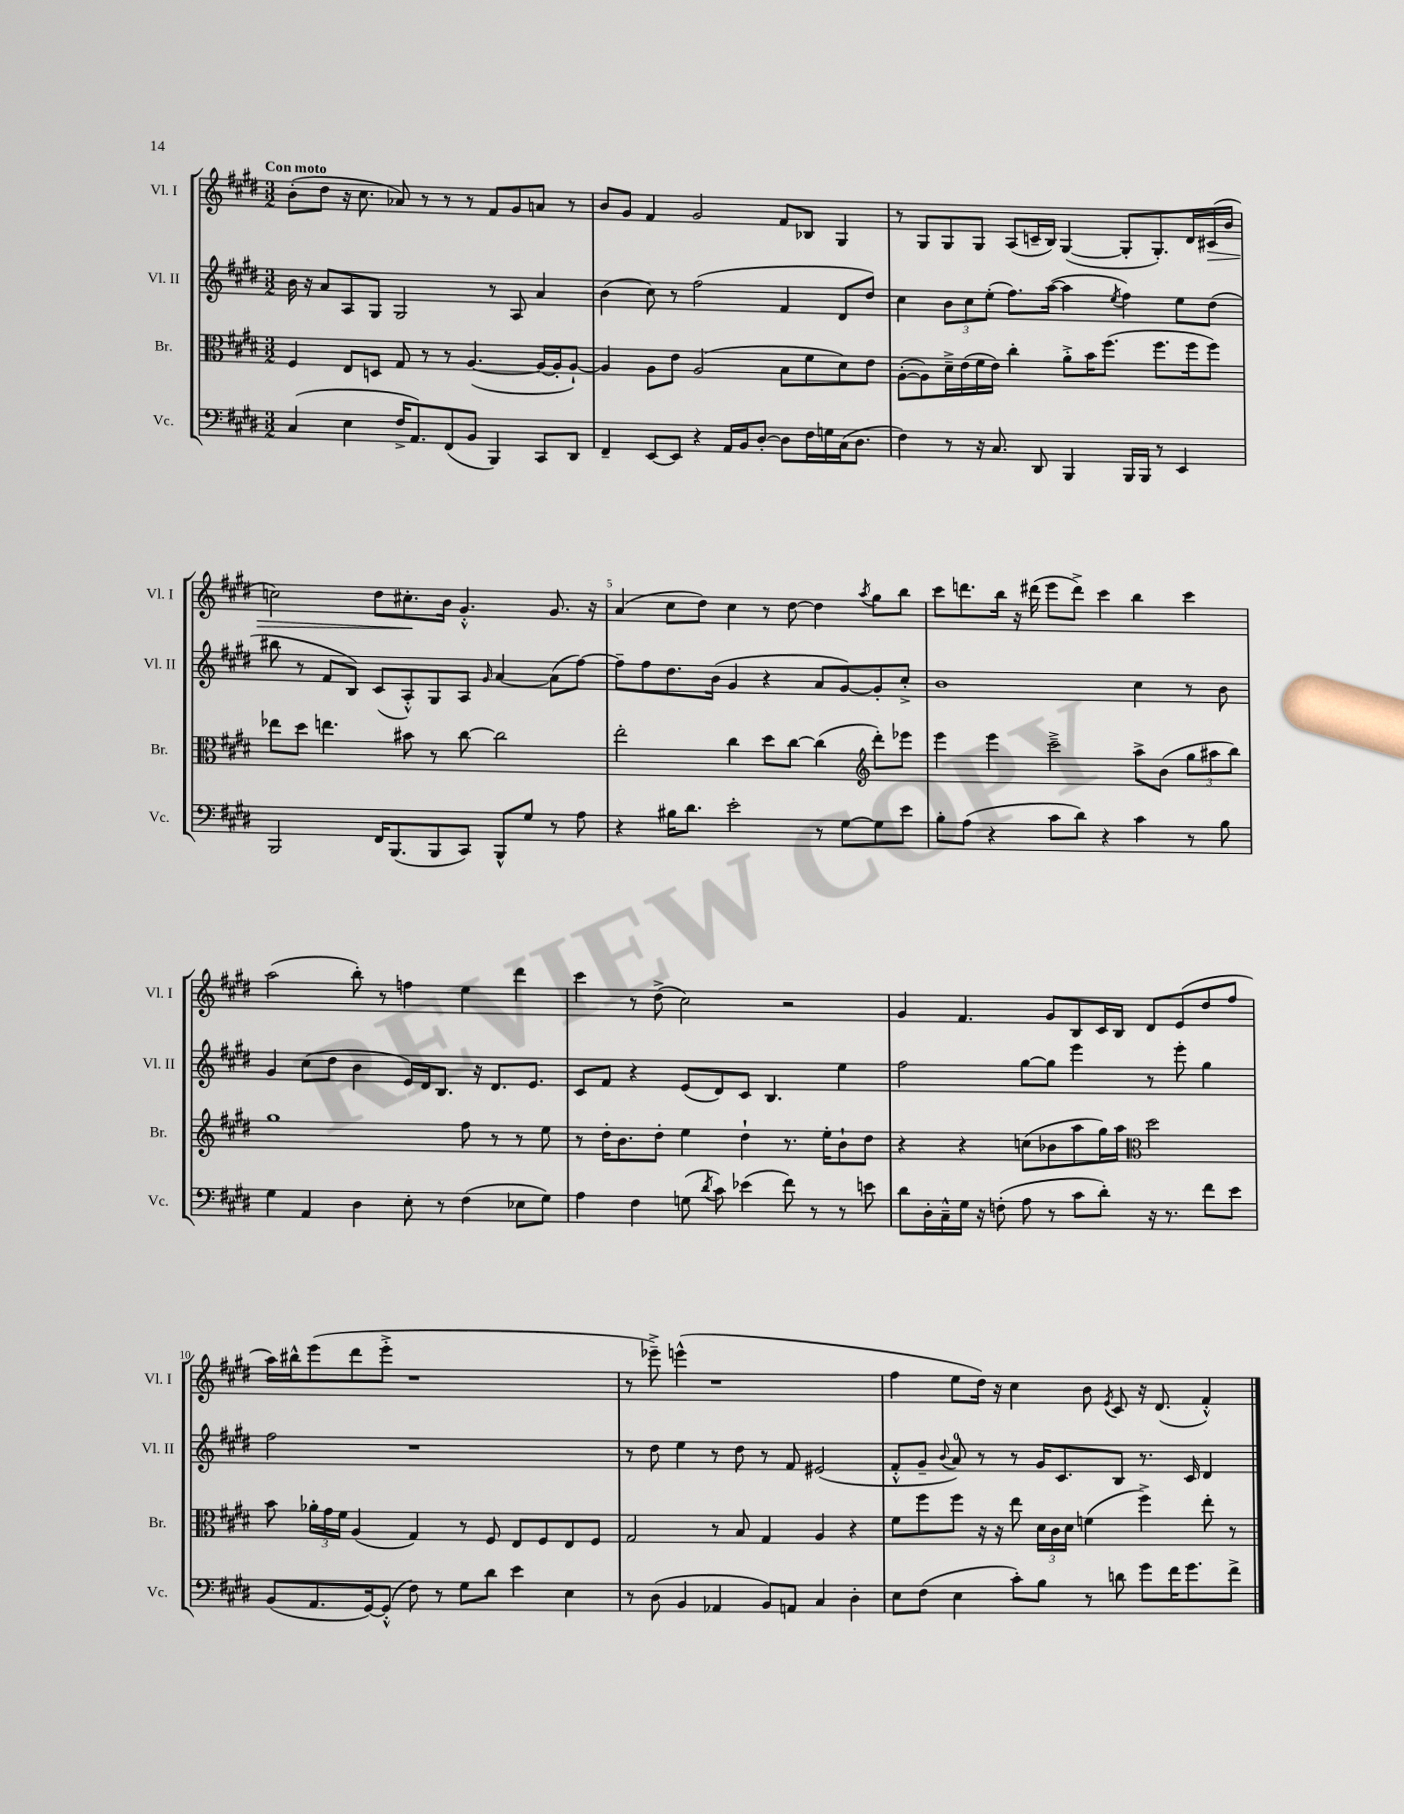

**kern	**kern	**kern	**kern
*staff4	*staff3	*staff2	*staff1
*clefF4	*clefC3	*clefG2	*clefG2
*k[f#c#g#d#]	*k[f#c#g#d#]	*k[f#c#g#d#]	*k[f#c#g#d#]
*M3/2	*M3/2	*M3/2	*M3/2
(4C#/	4F#/	16b\	(8b'\L
.	.	16r	.
.	.	8a/L	8dd#\J
4E\	8E/L	8A/	16r
.	.	.	8.cc#\
.	8D/J	8G#/J	.
16F#^/LK	8G#/	2G#/	8a-/)
8.AA/)	.	.	.
.	8r	.	8r
(8FF#/	8r	.	8r
8BB/J	([4.A/	.	8r
4BBB/)	.	8r	8f#/L
.	.	8A/	8g#/
8CC#/L	16A/_LL	4a/	8a/J
.	16A'/]J	.	.
8DD#/J	[8A`/J)	.	8r
=	=	=	=
4FF#~/	4A/]	(4b\	8b/L
.	.	.	8g#/J
[8EE/L	8A\L	8cc#\)	4f#/
8EE/]J	8e\J	8r	.
4r	(2A/	(2ff#\	2g#/
16AA/LL	.	.	.
16BB/J	.	.	.
[8D#'/J	.	.	.
8D#\]L	8B\L	4f#/	8f#/L
16F#\L	8f#\	.	8B-/J
16G\	.	.	.
(16C#\J	8d#\)	8d#/L	4G#/
8.D#\J	.	.	.
.	8e\J	8dd#/J)	.
=	=	=	=
4F#\)	([8A'\L	4cc#\	8r
.	8A\])	.	8G#/L
8r	16d#~^\L	12b\L	8G#/
.	(16e\	.	.
.	.	12cc#\	.
16r	16f#\	.	8G#/J
.	.	(12ee'\J	.
8.C#/	16e\JJ)	.	.
.	4cc#'\	8.ff#\L)	(8A/L
8DD#/	.	.	16c~/L
.	.	([16aa\Jk	16B/JJ)
4BBB/	8a'^\L	4aa\]	([4G#/
.	16b\K	.	.
.	(8.ff#\J	.	.
.	.	8qee/	.
16BBB/LL	.	4ff#\)	8G#'/]L
16BBB/JJ	.	.	.
8r	8.ff#\L	.	8.G#'/)
4EE/	.	8ee\L	.
.	16ff#\k	.	16d#/L
.	8ff#\J)	(8dd#\J	(16c#/
.	.	.	16b/JJ
=	=	=	=
2BBB/	8ee-\L	8bb#\	2cc\)
.	8dd#\J	8r	.
.	4.ee\	8f#/L	.
.	.	8B/J)	.
16FF#/LK	.	(8c#/L	8dd#\L
(8.BBB/	.	.	.
.	8b#\	8A'^^/)	8.cc#'\
8BBB/	8r	8G#/	.
.	.	.	16b\Jk
8CC#/J)	[8cc#\	8A/J	4.g#'^^/
.	.	16qqg#/	.
8BBB^^/L	2cc#\]	[4a/	.
8G#/J	.	.	.
8r	.	(8a\]L	8.g#/
8A\	.	[8ff#\J)	.
.	.	.	16r
=	=	=	=
4r	2ee'\	8ff#~\]L	(4a/
.	.	8ff#\	.
16B#\LK	.	8.dd#\	8cc#\L
8.d#\J	.	.	.
.	.	.	8dd#\J)
.	.	(16b\Jk	.
2e'\	4cc#\	4g#/	4cc#\
.	8dd#\L	4r	8r
.	[8cc#\J	.	[8dd#\
8r	(4cc#\]	8a/L	4dd#\]
[8G#\L	.	[8g#/)	.
*	*clefG2	*	*
.	.	.	8qaa/
8G#\]	8ddd#'\L)	8g#'/]	8gg#\L
8e\J	8eee-\J	8cc#'^/J	8bb\J
=	=	=	=
8B'\L	4eee\	1b	8ccc#\L
(8A\J	.	.	8.ddd\
4r	4eee\	.	.
.	.	.	16bb\Jk
.	.	.	16r
.	.	.	(16ddd#\
8c#\L	2ccc#~^\	.	8eee\L
8d#\J)	.	.	8ddd#^\J)
4r	.	.	4ccc#\
4c#\	8aa^\L	4cc#\	4bb\
.	(8b\J	.	.
8r	12gg#\L	8r	4ccc#\
.	12aa#\	.	.
8B\	.	8b\	.
.	12bb\J)	.	.
=	=	=	=
4G#\	1gg#	4g#/	(2aa\
4AA/	.	(8cc#\L	.
.	.	8dd#\J	.
4D#\	.	4b\	8bb'\)
.	.	.	8r
8E'\	.	16e/LL)	4ff\
.	.	16d#/J	.
8r	.	8.B/J	.
(4F#\	8ff#\	.	4ee\
.	.	16r	.
.	8r	8.d#/L	.
8E-\L	8r	.	4ddd#\
.	.	8.e/J	.
8G#\J)	8ee\	.	.
=	=	=	=
4A\	8r	8c#/L	4ccc#\
.	16dd#'\LK	8f#/J	.
.	8.b\	.	.
4F#\	.	4r	8r
.	8dd#'\J	.	(8dd#^\
(8G\	4ee\	(8e/L	2cc#\)
8qd#/	.	.	.
8c#\)	.	8d#/)	.
(4e-\	4dd#`\	8c#/J	.
.	.	4.B/	.
8f#\)	8.r	.	2r
8r	.	.	.
.	16ee'\LK	.	.
8r	8b`\	4ee\	.
8e\	8dd#\J	.	.
=	=	=	=
8d#\L	4r	2ff#\	4g#/
16D#'\L	.	.	.
16C#~^^\	.	.	.
16G#\JJ	4r	.	4.f#/
16r	.	.	.
(8F'\	.	.	.
8A\	(8cc\L	[8gg#\L	.
8r	8b-\	8gg#\]J	8g#/L
8c#\L	8aa\	4eee\	8B/
8d#'\J)	16gg#\L)	.	16c#/L
.	16aa\JJ	.	16B/JJ
*	*clefC3	*	*
16r	2dd#\	8r	8d#/L
8.r	.	.	.
.	.	8eee'\	(8e/
8f#\L	.	4gg#\	8dd#/
8e\J	.	.	8ff#/J
=	=	=	=
(8BB/L	8b\	2ff#\	16aa\LL)
.	.	.	16bb#^^\J
8.AA/	24a-'\LL	.	(8eee\
.	24g#\	.	.
.	24f#\JJ	.	.
.	(4A/	.	8ddd#\
[16GG#/k)	.	.	.
(8GG#'^^/]J	.	.	8eee'^\J
8F#\)	4G#/)	1r	1r
8r	.	.	.
8G#\L	8r	.	.
8d#\J	8F#/	.	.
4e\	8E/L	.	.
.	8F#/	.	.
4E\	8E/	.	.
.	8F#/J	.	.
=	=	=	=
8r	2G#/	8r	8r
(8D#\	.	8dd#\	8eee-~^\)
4BB/	.	4ee\	(4eee^^\
4AA-/	8r	8r	1r
.	8B/	8dd#\	.
8BB/L)	4G#/	8r	.
8AA/J	.	8f#/	.
4C#/	4A/	(2e#/	.
4D#'\	4r	.	.
=	=	=	=
8E\L	8f#\L	8f#'^^/L	4ff#\
(8F#\J	8ff#\	8g#~/J	.
.	.	8qqb/	.
4E\	8ff#\J	8a/)	8ee\L
.	16r	8r	16dd#\Jk)
.	16r	.	16r
8c#'\L)	8ee\	8r	4cc#\
8B\J	24d#\LL	16g#/LK	.
.	24c#\	.	.
.	.	8.c#/	.
.	24d#\JJ	.	.
8r	(4f\	.	8b\
.	.	.	8qe/
8d\	.	8B/J	8c#/
8g#\L	4ff#^\)	8.r	16r
.	.	.	(8.d#/
16f#\K	.	.	.
8.g#\	.	16c#/	.
.	8ee'\	4d#/	4f#'^^/)
8f#^\J	8r	.	.
==	==	==	==
*-	*-	*-	*-
